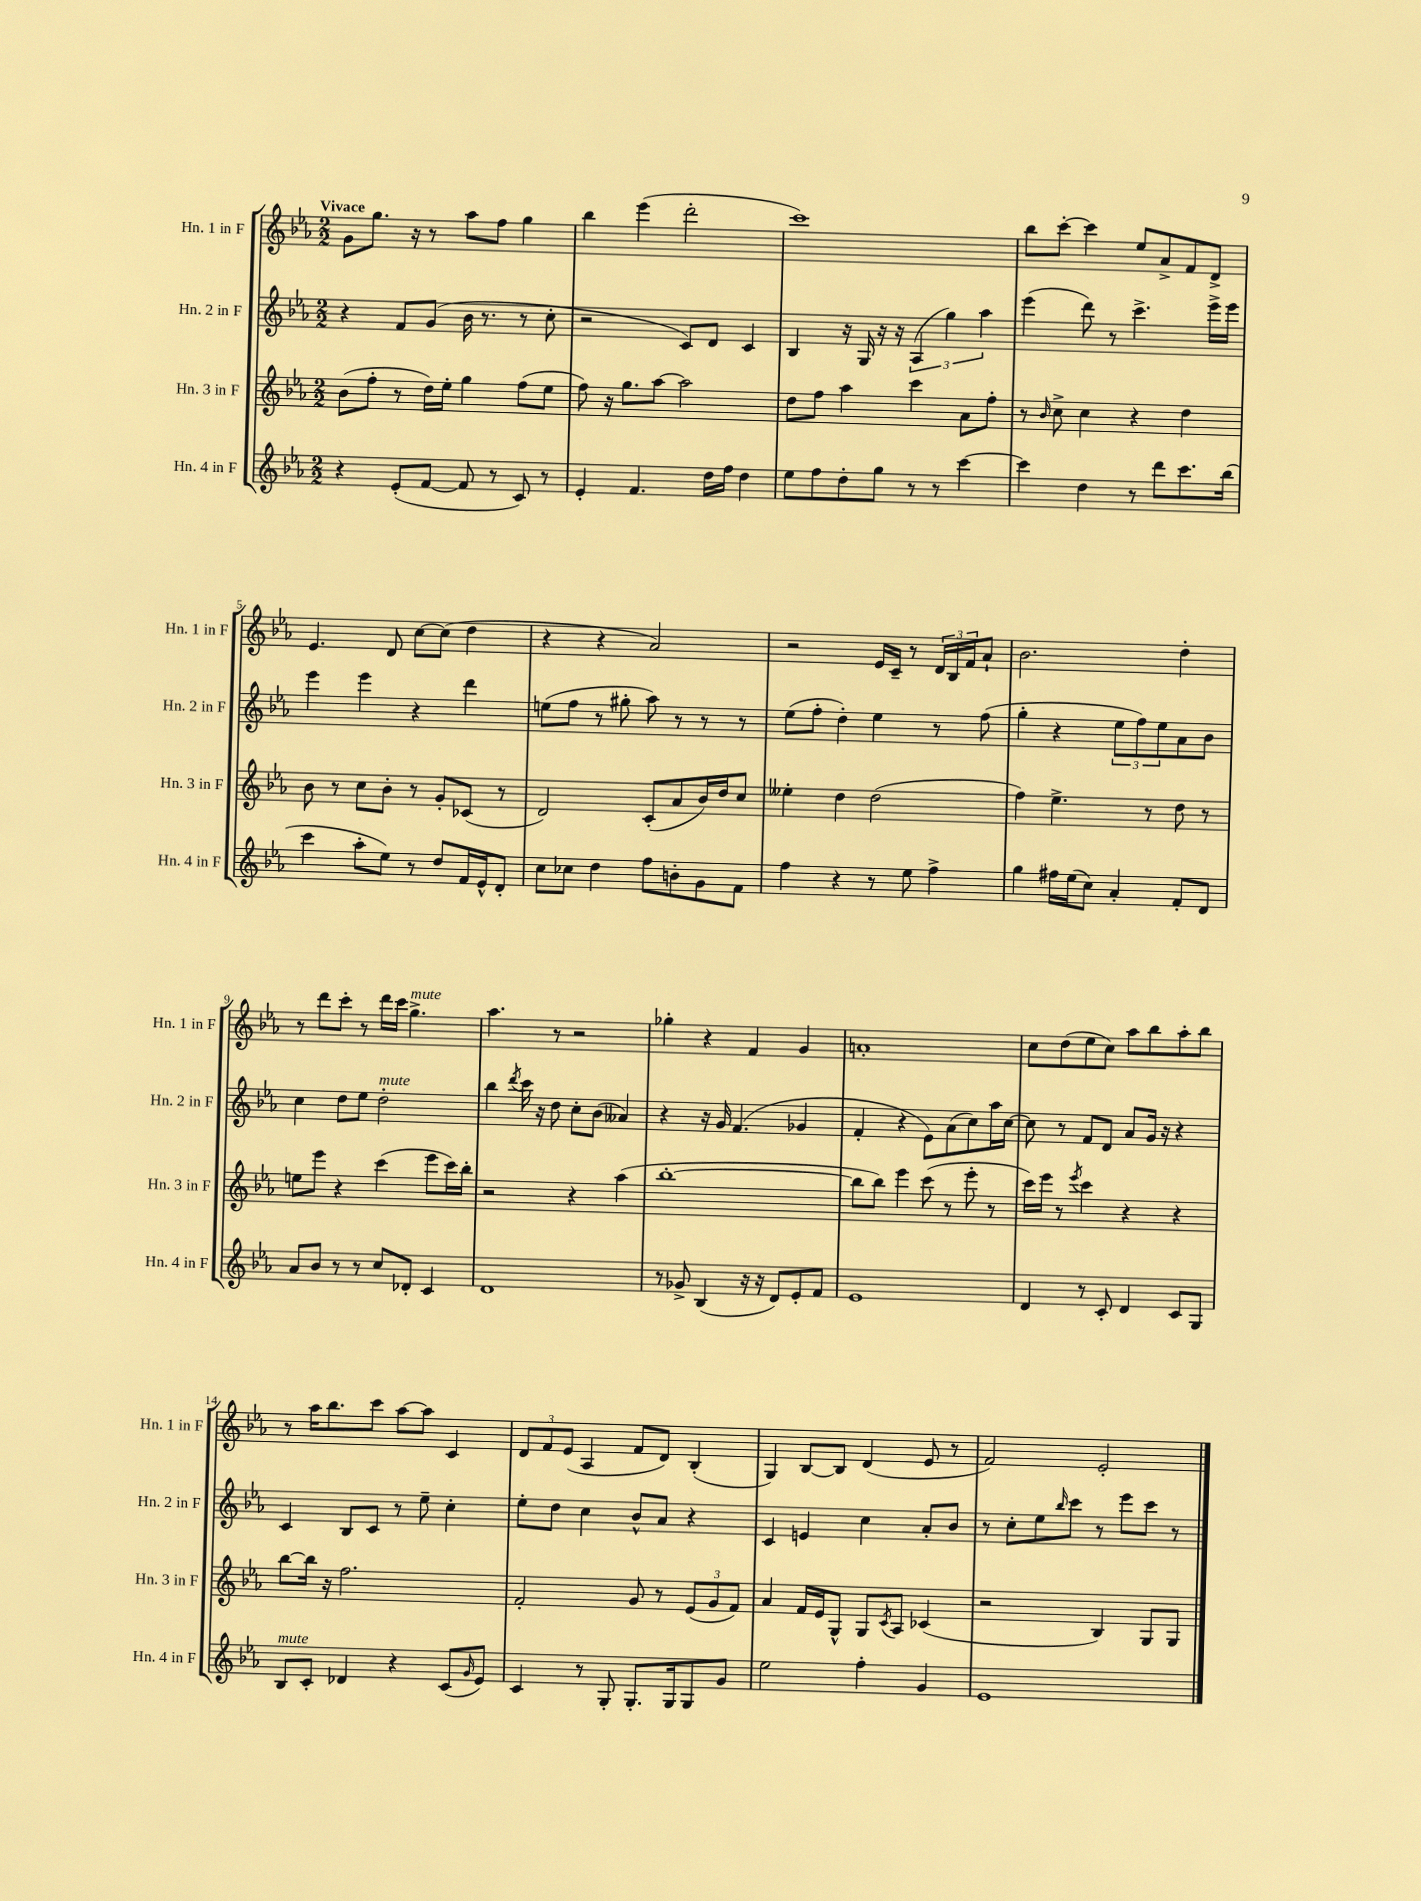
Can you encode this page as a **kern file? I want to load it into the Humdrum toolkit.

**kern	**kern	**kern	**kern
*part4	*part3	*part2	*part1
*staff4	*staff3	*staff2	*staff1
*I"Hn. 4 in F	*I"Hn. 3 in F	*I"Hn. 2 in F	*I"Hn. 1 in F
*I'Hn. 4 in F	*I'Hn. 3 in F	*I'Hn. 2 in F	*I'Hn. 1 in F
*clefG2	*clefG2	*clefG2	*clefG2
*k[b-e-a-]	*k[b-e-a-]	*k[b-e-a-]	*k[b-e-a-]
*M2/2	*M2/2	*M2/2	*M2/2
=1	=1	=1	=1
!	!	!	!LO:TX:a:B:t=Vivace
4r	(8b-\L	4r	8g\L
.	8ff'\J	.	8.gg\J
(8e-'/L	8r	8f/L	.
.	.	.	16r
[8f/J	16dd\LL)	(8g/J	8r
.	16ee-'\JJ	.	.
8f/]	4gg\	16b-\	8aa-\L
.	.	8.r	.
8r	.	.	8ff\J
8c/)	(8ff\L	8r	4gg\
8r	8ee-\J	8cc'\	.
=2	=2	=2	=2
4e-'/	8ff\)	2r	4bb-\
.	16r	.	.
.	8.gg\L	.	.
4.f/	.	.	(4eee-\
.	[8aa-\J	.	.
.	2aa-\]	8c/L)	2ddd'\
16dd\LL	.	8d/J	.
16ff\JJ	.	.	.
4dd\	.	4c/	.
=3	=3	=3	=3
8ee-\L	8dd\L	4B-/	1ccc)
8ff\	8ff\J	.	.
8dd'\	4aa-\	16r	.
.	.	16G/	.
8gg\J	.	16r	.
.	.	16r	.
8r	4ccc\	(6A-/	.
8r	.	.	.
.	.	6gg\)	.
[4ccc\	8a-\L	.	.
.	.	6aa-\	.
.	8ff'\J	.	.
=4	=4	=4	=4
4ccc\]	8r	(4eee-\	8bb-\L
.	16qqb-/	.	.
.	8cc^\	.	[8ccc'\J
4dd\	4cc\	8ddd\)	4ccc\]
.	.	8r	.
8r	4r	4.ccc^\	8ee-/L
8ddd\L	.	.	8a-^/
8.ccc\	4dd\	.	8f/
.	.	16eee-^\LL	8d^/J
(16bb-\Jk	.	16eee-\JJ	.
!!LO:LB:g=z
=5	=5	=5	=5
4ccc\	8b-\	4eee-\	4.e-/
.	8r	.	.
8aa-'\L	8cc\L	4eee-\	.
8ee-\J)	8b-'\J	.	8d/
8r	8r	4r	[8cc\L
8dd/L	8g'/L	.	(8cc\J]
16f/L	(8c-X/J	4ddd\	4dd\
16e-^^/J	.	.	.
8d'/J	8r	.	.
=6	=6	=6	=6
8cc\L	2d/)	(8een\L	4r
8cc-X\J	.	8ff\J	.
4dd\	.	8r	4r
.	.	8gg#X'\	.
8ff\L	(8c'/L	8aa-\)	2a-/)
8bn'\	8a-/	8r	.
8g\	16b-/L)	8r	.
.	16dd/J	.	.
8f\J	8cc/J	8r	.
=7	=7	=7	=7
4ff\	4ee--X'\	(8ee-\L	2r
.	.	8ff'\J	.
4r	4dd\	4dd'\)	.
8r	(2dd\	4ee-\	16e-/LL
.	.	.	16c~/JJ
8ee-\	.	.	8r
4ff^\	.	8r	24d/LL
.	.	.	24B-/
.	.	.	24f/J
.	.	(8ff\	8a-`/J
=8	=8	=8	=8
4gg\	4ff\)	4gg'\	2.b-\
16ff#X\LL	4.ee-^\	4r	.
(16ee-\J	.	.	.
8cc\J)	.	.	.
4a-'/	.	12ee-\L	.
.	.	12ff\)	.
.	8r	.	.
.	.	12ee-\	.
8f'/L	8dd\	8a-\	4dd'\
8d/J	8r	8b-\J	.
!!LO:LB:g=z
=9	=9	=9	=9
8a-/L	8een\L	4cc\	8r
8b-/J	8eee-\J	.	8ddd\L
8r	4r	8dd\L	8ccc'\J
8r	.	8ee-\J	8r
!	!	!LO:TX:a:i:t=mute	!
8cc/L	(4ccc\	2dd'\	16ddd\LL
.	.	.	16ccc\JJ
!	!	!	!LO:TX:a:i:t=mute
8d-X'/J	.	.	4.gg^\
4c/	8eee-\L	.	.
.	16ccc\L)	.	.
.	16bb-'\JJ	.	.
=10	=10	=10	=10
1d	2r	4bb-\	4.aa-\
.	.	8qddd/	.
.	.	16ccc\	.
.	.	16r	.
.	.	8dd\	8r
.	4r	8cc'\L	2r
.	.	(8b-\J	.
.	(4aa-\	4a--X/)	.
=11	=11	=11	=11
8r	[1bb-'	4r	4gg-X'\
8g-X^/	.	.	.
(4B-/	.	16r	4r
.	.	16g/	.
.	.	(4.f/	.
16r	.	.	4f/
16r	.	.	.
8d/L)	.	.	.
8e-'/	.	4g-X/	4g/
8f/J	.	.	.
=12	=12	=12	=12
1e-	8bb-\L]	4f'/	1an'
.	8bb-\J)	.	.
.	4eee-\	4r	.
.	(8ccc\	8e-\L)	.
.	8r	(8a-\	.
.	8eee-'\	8cc\)	.
.	8r	16aa-\L	.
.	.	[16cc\JJ	.
=13	=13	=13	=13
4d/	16ccc\LL)	8cc\]	8cc\L
.	16eee-\JJ	.	.
.	8r	8r	(8dd\
.	8qeee-/	.	.
8r	4ccc\	8f/L	8ee-\
8c'/	.	8d/J	8cc\J)
4d/	4r	8a-/L	8aa-\L
.	.	16g/Jk	8bb-\
.	.	16r	.
8c/L	4r	4r	8aa-'\
8G/J	.	.	8bb-\J
!!LO:LB:g=z
=14	=14	=14	=14
!LO:TX:a:i:t=mute	!	!	!
8B-/L	[8bb-\L	4c/	8r
8c'/J	16bb-\Jk]	.	16aa-\KL
.	16r	.	8.bb-\
4d-X/	2.ff\	8B-/L	.
.	.	8c/J	8ccc\J
4r	.	8r	[8aa-\L
.	.	8ee-~\	8aa-\J]
(8c/L	.	4cc'\	4c/
16qqg/	.	.	.
8e-/J)	.	.	.
=15	=15	=15	=15
4c/	2f'/	8ee-'\L	12d/L
.	.	.	12f/
.	.	8dd\J	.
.	.	.	(12e-/J
8r	.	4cc\	4A-/
8G'/	.	.	.
8.G'/L	8g/	8b-^^/L	8f/L
.	8r	8a-/J	8d/J)
16G/k	.	.	.
8G/	(12e-/L	4r	(4B-'/
.	12g/	.	.
8g/J	.	.	.
.	12f/J)	.	.
=16	=16	=16	=16
2ee-\	4a-/	4c/	4G/)
.	16f/LL	4en/	[8B-/L
.	16e-/J	.	.
.	8G^^/J	.	8B-/J]
4ff'\	8G/L	4cc\	(4d/
.	8qc/	.	.
.	8A-/J	.	.
4g/	(4c-X/	8a-'/L	8e-/
.	.	8b-/J	8r
=17	=17	=17	=17
1e-	2r	8r	2f/)
.	.	8cc'\L	.
.	.	8ee-\	.
.	.	16qqbb-/	.
.	.	8ccc\J	.
.	4B-/)	8r	2e-'/
.	.	8eee-\L	.
.	8G/L	8ccc\J	.
.	8G/J	8r	.
==	==	==	==
*-	*-	*-	*-
